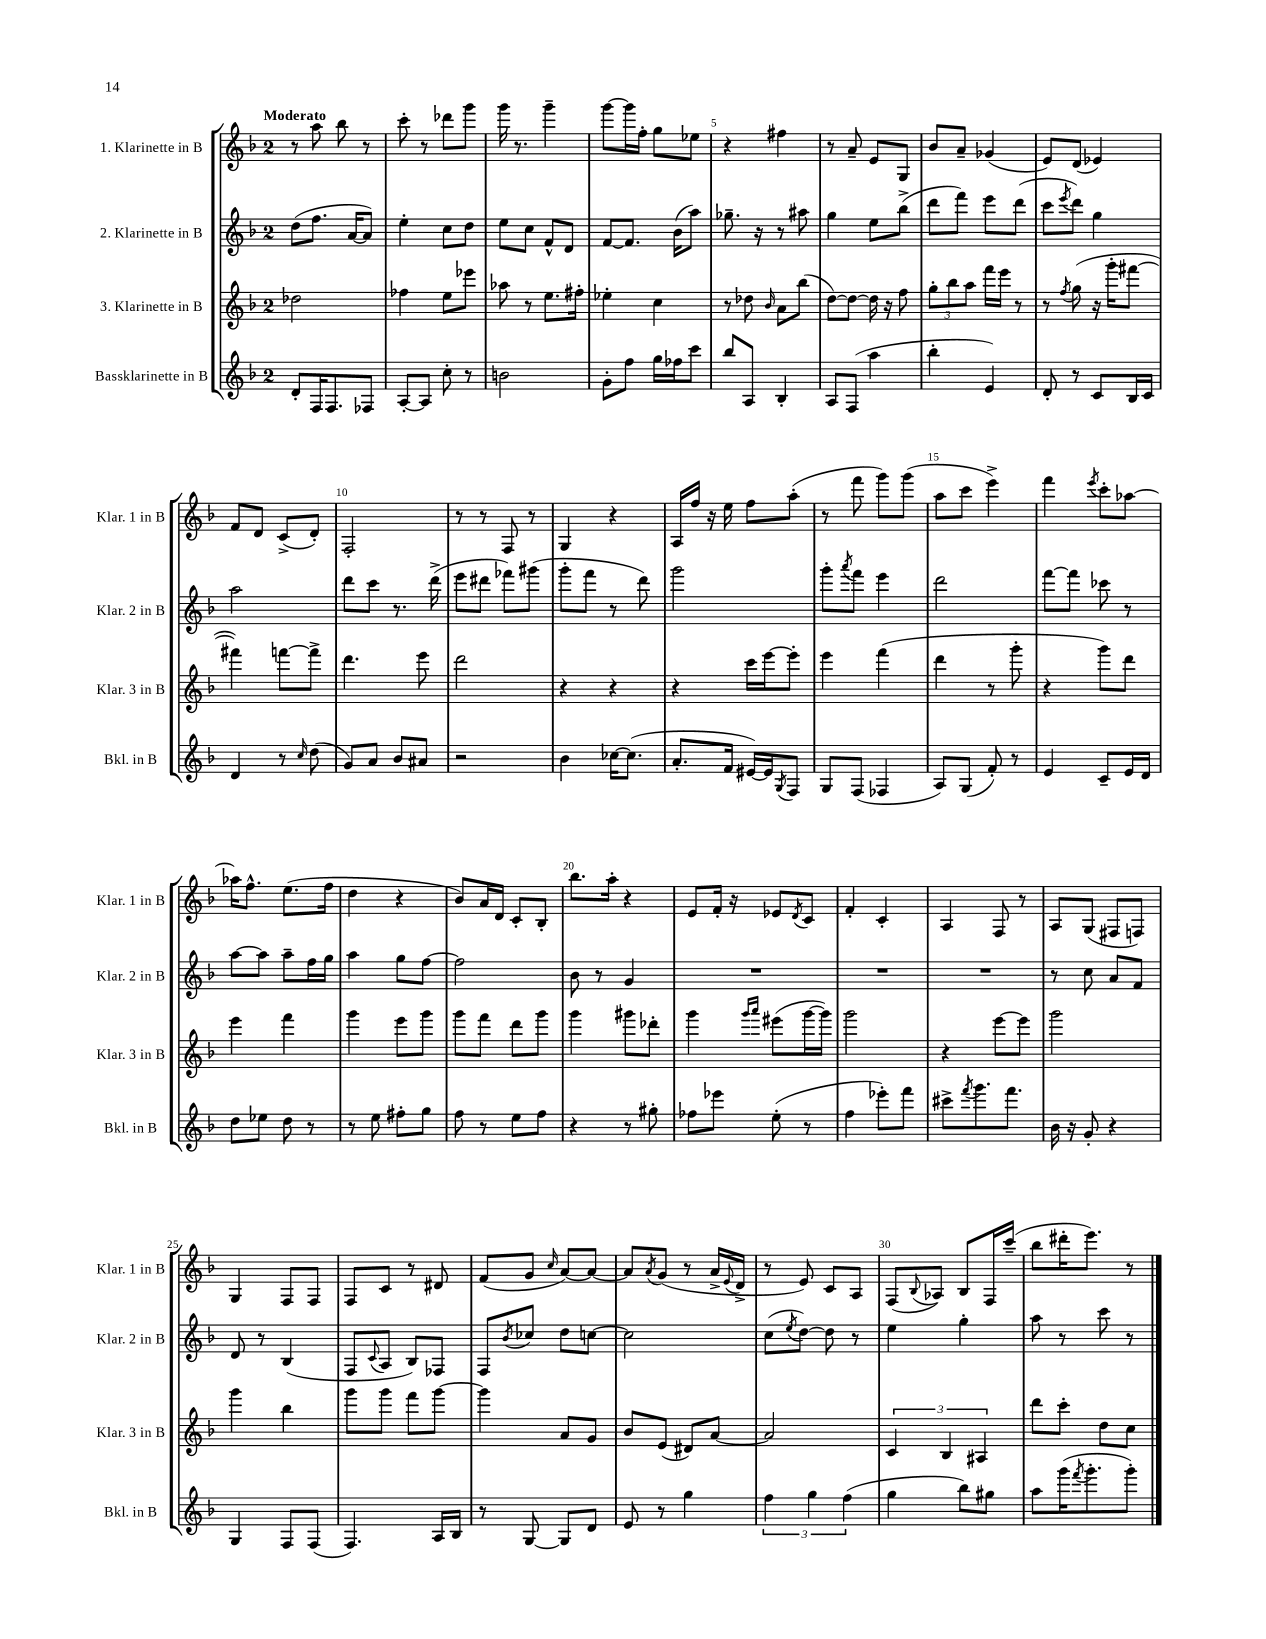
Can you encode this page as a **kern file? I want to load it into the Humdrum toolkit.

**kern	**kern	**kern	**kern
*staff4	*staff3	*staff2	*staff1
*clefG2	*clefG2	*clefG2	*clefG2
*k[b-]	*k[b-]	*k[b-]	*k[b-]
*M2/4	*M2/4	*M2/4	*M2/4
8d'/L	2dd-\	(8dd\L	8r
16F/K	.	8.ff\J	8aa\
8.F/	.	.	.
.	.	.	8bb-\
.	.	[16a/LK	.
8F-/J	.	8a/]J)	8r
=	=	=	=
[8A'/L	4ff-\	4ee'\	8ccc'\
8A/]J	.	.	8r
8cc'\	8ee\L	8cc\L	8ddd-\L
8r	8eee-\J	8dd\J	8ggg\J
=	=	=	=
2b\	8aa-\	8ee\L	16ggg\
.	.	.	8.r
.	8r	8cc\J	.
.	8.ee\L	8f^^/L	4ggg~\
.	.	8d/J	.
.	16ff#'\Jk	.	.
=	=	=	=
8g'\L	4ee-'\	[8f/L	[8ggg\L
8ff\J	.	8.f/]J	16ggg\]L
.	.	.	16ff'\JJ
16gg\LL	4cc\	.	8gg\L
16ff-\J	.	(16b-\LK	.
8ccc\J	.	8aa\J)	8ee-\J
=	=	=	=
8bb-/L	8r	8.gg-~\	4r
8A/J	8dd-\	.	.
.	.	16r	.
.	16qqb-/	.	.
4B-'/	8a\L	8r	4ff#\
.	(8bb-\J	8aa#\	.
=	=	=	=
8A/L	[8dd\L)	4gg\	8r
(8F/J	8dd\_J	.	8a~/
4aa\	16dd\]	8ee\L	8e/L
.	16r	.	.
.	8ff\	(8bb-^\J	8G/J
=	=	=	=
4bb-'\	12gg'\L	8ddd\L	8b-/L
.	12bb-\	.	.
.	.	8fff\J)	8a~/J
.	12aa\J	.	.
4e/)	16fff\LL	8eee\L	(4g-/
.	16eee\JJ	.	.
.	8r	(8ddd\J	.
=	=	=	=
8d'/	8r	8ccc\L	8e/L)
.	8qff/	8qeee/	.
8r	(8gg\	8ddd\J)	(8d/J
8c/L	16r	4gg\	4e-/)
.	16ggg'\LK	.	.
16B-/L	[8fff#\J	.	.
16c/JJ	.	.	.
=	=	=	=
4d/	4fff#\])	2aa\	8f/L
.	.	.	8d/J
8r	[8fff\L	.	(8c^/L
16qqcc/	.	.	.
(8dd\	8fff^\]J	.	8d'/J)
=	=	=	=
8g/L)	4.ddd\	8ddd\L	2F'/
8a/J	.	8ccc\J	.
8b-/L	.	8.r	.
8a#/J	8eee\	.	.
.	.	(16ddd^\	.
=	=	=	=
2r	2ddd\	8eee\L	8r
.	.	8ddd#\J	8r
.	.	8fff-\L)	8F/
.	.	(8ggg#\J	8r
=	=	=	=
4b-\	4r	8ggg'\L	4G/
.	.	8fff\J	.
[16cc-\LK	4r	8r	4r
(8.cc-\]J	.	.	.
.	.	8ddd\)	.
=	=	=	=
8.a'/L	4r	2ggg\	16A/LL
.	.	.	16ff/JJ
.	.	.	16r
16f/Jk	.	.	16ee\
[16e#/LL)	16ccc\LL	.	8ff\L
16e#/]J	[16eee\J	.	.
8qG/	.	.	.
8F/J	8eee'\]J	.	(8aa'\J
=	=	=	=
8G/L	4eee\	8ggg'\L	8r
.	.	8qaaa/	.
(8F/J	.	8fff\J	8fff\
4F-/	(4fff\	4eee\	8ggg\L)
.	.	.	(8ggg\J
=	=	=	=
8A/L)	4ddd\	2ddd\	8aa\L
(8G/J	.	.	8ccc\J
8f'/)	8r	.	4eee^\)
8r	8ggg'\	.	.
=	=	=	=
4e/	4r	[8fff\L	4fff\
.	.	8fff\]J	.
.	.	.	8qeee/
8c~/L	8ggg\L)	8ccc-\	8ccc'\L
16e/L	8ddd\J	8r	[8aa-\J
16d/JJ	.	.	.
=	=	=	=
8dd\L	4eee\	[8aa\L	16aa-\]LK
.	.	.	8.ff^^\J
8ee-\J	.	8aa\]J	.
8dd\	4fff\	8aa~\L	(8.ee\L
8r	.	16ff\L	.
.	.	16gg\JJ	16ff\Jk
=	=	=	=
8r	4ggg\	4aa\	4dd\
8ee\	.	.	.
8ff#'\L	8eee\L	8gg\L	4r
8gg\J	8ggg\J	[8ff\J	.
=	=	=	=
8ff\	8ggg\L	2ff\]	8b-/L)
8r	8fff\J	.	16a/L
.	.	.	16d/JJ
8ee\L	8ddd\L	.	8c'/L
8ff\J	8ggg\J	.	8B-'/J
=	=	=	=
4r	4ggg\	8b-\	8.bb-\L
.	.	8r	.
.	.	.	16aa'\Jk
8r	8ggg#\L	4g/	4r
8gg#'\	8ddd-'\J	.	.
=	=	=	=
8ff-\L	4ggg\	2r	8e/L
8eee-\J	.	.	16f'/Jk
.	.	.	16r
.	16qqggg/LL	.	.
.	16qqaaa/JJ	.	.
(8ee'\	(8eee#\L	.	8e-/L
.	.	.	8qd/
8r	[16ggg\L	.	8c/J
.	16ggg\]JJ)	.	.
=	=	=	=
4ff\	2ggg\	2r	4f'/
8eee-'\L)	.	.	4c'/
8fff\J	.	.	.
=	=	=	=
8ccc#^\L	4r	2r	4A/
8qfff/	.	.	.
8.ggg\	.	.	.
.	[8eee\L	.	8F/
8.fff\J	.	.	.
.	8eee\]J	.	8r
=	=	=	=
16b-\	2ggg\	8r	8A/L
16r	.	.	.
8g'/	.	8cc\	(8G/J
4r	.	8a/L	8F#/L
.	.	8f/J	8F/J)
=	=	=	=
4G/	4ggg\	8d/	4G/
.	.	8r	.
8F/L	4bb-\	(4B-/	8F/L
(8F/J	.	.	8F/J
=	=	=	=
4.F/)	8ggg\L	8F/L	8F/L
.	.	8qqc/	.
.	8ggg\J	8A/J	8c/J
.	8fff\L	8B-/L)	8r
16A/LL	[8ggg\J	8F-/J	8d#/
16B-/JJ	.	.	.
=	=	=	=
8r	4ggg\]	8F/L	(8f/L
.	.	8qb-/	.
[8G/	.	8cc-/J	8g/J
.	.	.	16qqcc/
8G/]L	8a/L	8dd\L	[8a/L)
8d/J	8g/J	[8cc\J	8a/_J
=	=	=	=
8e/	8b-/L	2cc\]	8a/]L
.	.	.	8qa/
8r	(8e/J	.	(8g/J
4gg\	8d#/L)	.	8r
.	[8a/J	.	16a^/LL
.	.	.	8qqe/
.	.	.	16d^/JJ
=	=	=	=
6ff\	2a/]	(8cc\L	8r
.	.	8qee/	.
.	.	[8dd\J)	8e/)
6gg\	.	.	.
.	.	8dd\]	8c/L
(6ff\	.	.	.
.	.	8r	8A/J
=	=	=	=
4gg\	6c/	4ee\	(8F/L
.	.	.	8qqB-/
.	.	.	8A-/J)
.	6B-/	.	.
8bb-\L)	.	4gg'\	8B-/L
.	6A#/	.	.
8gg#\J	.	.	16F/L
.	.	.	(16ccc~/JJ
=	=	=	=
8aa\L	8ddd\L	8aa\	8bb-\L
(16ggg\K	8ccc'\J	8r	16ddd#'\K
8qfff/	.	.	.
8.ggg'\	.	.	8.eee\J)
.	8dd\L	8ccc\	.
8ggg'\J)	8cc\J	8r	8r
==	==	==	==
*-	*-	*-	*-
